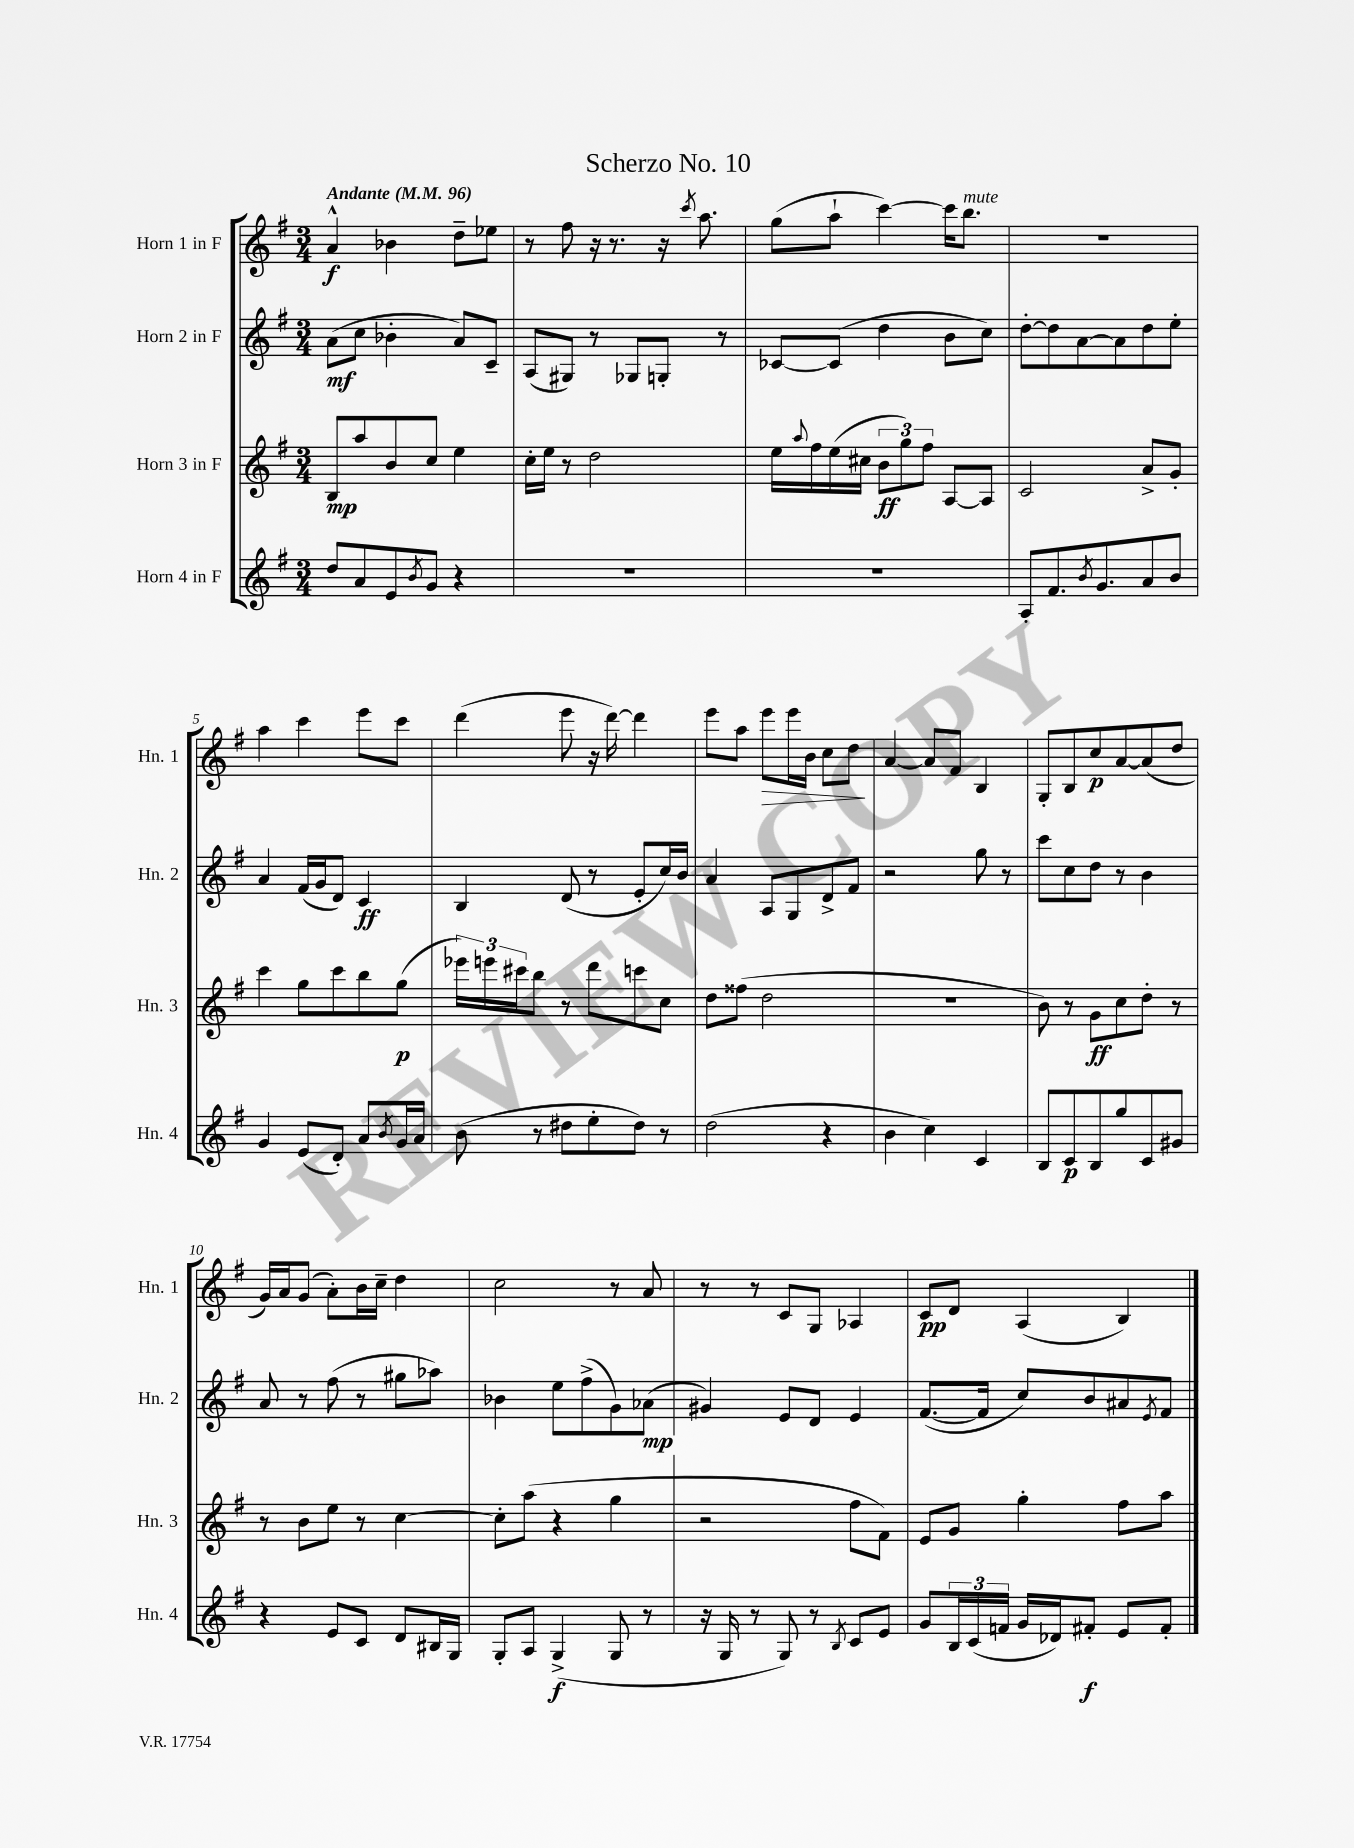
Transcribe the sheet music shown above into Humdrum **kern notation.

**kern	**kern	**kern	**kern
*staff4	*staff3	*staff2	*staff1
*clefG2	*clefG2	*clefG2	*clefG2
*k[f#]	*k[f#]	*k[f#]	*k[f#]
*M3/4	*M3/4	*M3/4	*M3/4
*MM96	*MM96	*MM96	*MM96
8dd	8B	(8a	4a^^
8a	8aa	8cc	.
8e	8b	4b-'	4b-
8qb	.	.	.
8g	8cc	.	.
4r	4ee	8a)	8dd~
.	.	8c~	8ee-
=	=	=	=
2.r	16cc'	(8A	8r
.	16ee	.	.
.	8r	8G#)	8ff#
.	2dd	8r	16r
.	.	.	8.r
.	.	8G-	.
.	.	8G'	16r
.	.	.	8qccc
.	.	.	8.aa
.	.	8r	.
=	=	=	=
2.r	16ee	[8c-	(8gg
.	8qqaa	.	.
.	16ff#	.	.
.	(16ee	(8c-]	8aa`
.	16cc#	.	.
.	12b	4dd	[4ccc)
.	12gg)	.	.
.	12ff#	.	.
.	[8A	8b	16ccc]
.	.	.	8.bb
.	8A]	8cc)	.
=	=	=	=
8A'	2c	[8dd'	2.r
8.f#	.	8dd]	.
.	.	[8a	.
8qb	.	.	.
8.g	.	.	.
.	.	8a]	.
8a	8a^	8dd	.
8b	8g'	8ee'	.
=	=	=	=
4g	4ccc	4a	4aa
(8e	8gg	(16f#	4ccc
.	.	16g	.
8d')	8ccc	8d)	.
8a	8bb	4c	8eee
8qb	.	.	.
16g	(8gg	.	8ccc
16a	.	.	.
=	=	=	=
(8b	24eee-)	4B	(4ddd
.	24eee	.	.
.	24ccc#	.	.
8r	8bb	.	.
8dd#	8r	(8d	8eee
8ee'	8ddd	8r	16r
.	.	.	[16ddd)
8dd#)	8ccc	8e'	4ddd]
8r	8cc	16cc)	.
.	.	16b	.
=	=	=	=
(2dd	8dd	4a	8eee
.	(8ff##	.	8aa
.	2dd	8A	8eee
.	.	8G	16eee
.	.	.	16b
4r	.	8d^	8cc
.	.	8f#	8dd
=	=	=	=
4b	2.r	2r	[4a
4cc)	.	.	8a]
.	.	.	8f#
4c	.	8gg	4B
.	.	8r	.
=	=	=	=
8B	8b)	8ccc	8G'
8c	8r	8cc	8B
8B	8g	8dd	8cc
8gg	8cc	8r	[8a
8c	8dd'	4b	(8a]
8g#	8r	.	8dd
=	=	=	=
4r	8r	8a	16g)
.	.	.	16a
.	8b	8r	(8g
8e	8ee	(8ff#	8a')
8c	8r	8r	16b
.	.	.	16cc~
8d	[4cc	8gg#	4dd
16B#	.	8aa-)	.
16G	.	.	.
=	=	=	=
8G'	8cc']	4b-	2cc
8A	(8aa	.	.
(4G^	4r	8ee	.
.	.	(8ff#^	.
8G	4gg	8g)	8r
8r	.	(8a-	8a
=	=	=	=
16r	2r	4g#)	8r
16G	.	.	.
8r	.	.	8r
8G)	.	8e	8c
8r	.	8d	8G
8qB	.	.	.
8c	8ff#	4e	4A-
8e	8f#)	.	.
=	=	=	=
8g	8e	([8.f#	8c
24B	8g	.	8d
(24c	.	.	.
.	.	16f#]	.
24f	.	.	.
16g	4gg'	8cc)	(4A
16d-)	.	.	.
8f#'	.	8b	.
8e	8ff#	8a#	4B)
.	.	8qe	.
8f#'	8aa	8f#	.
==	==	==	==
*-	*-	*-	*-
